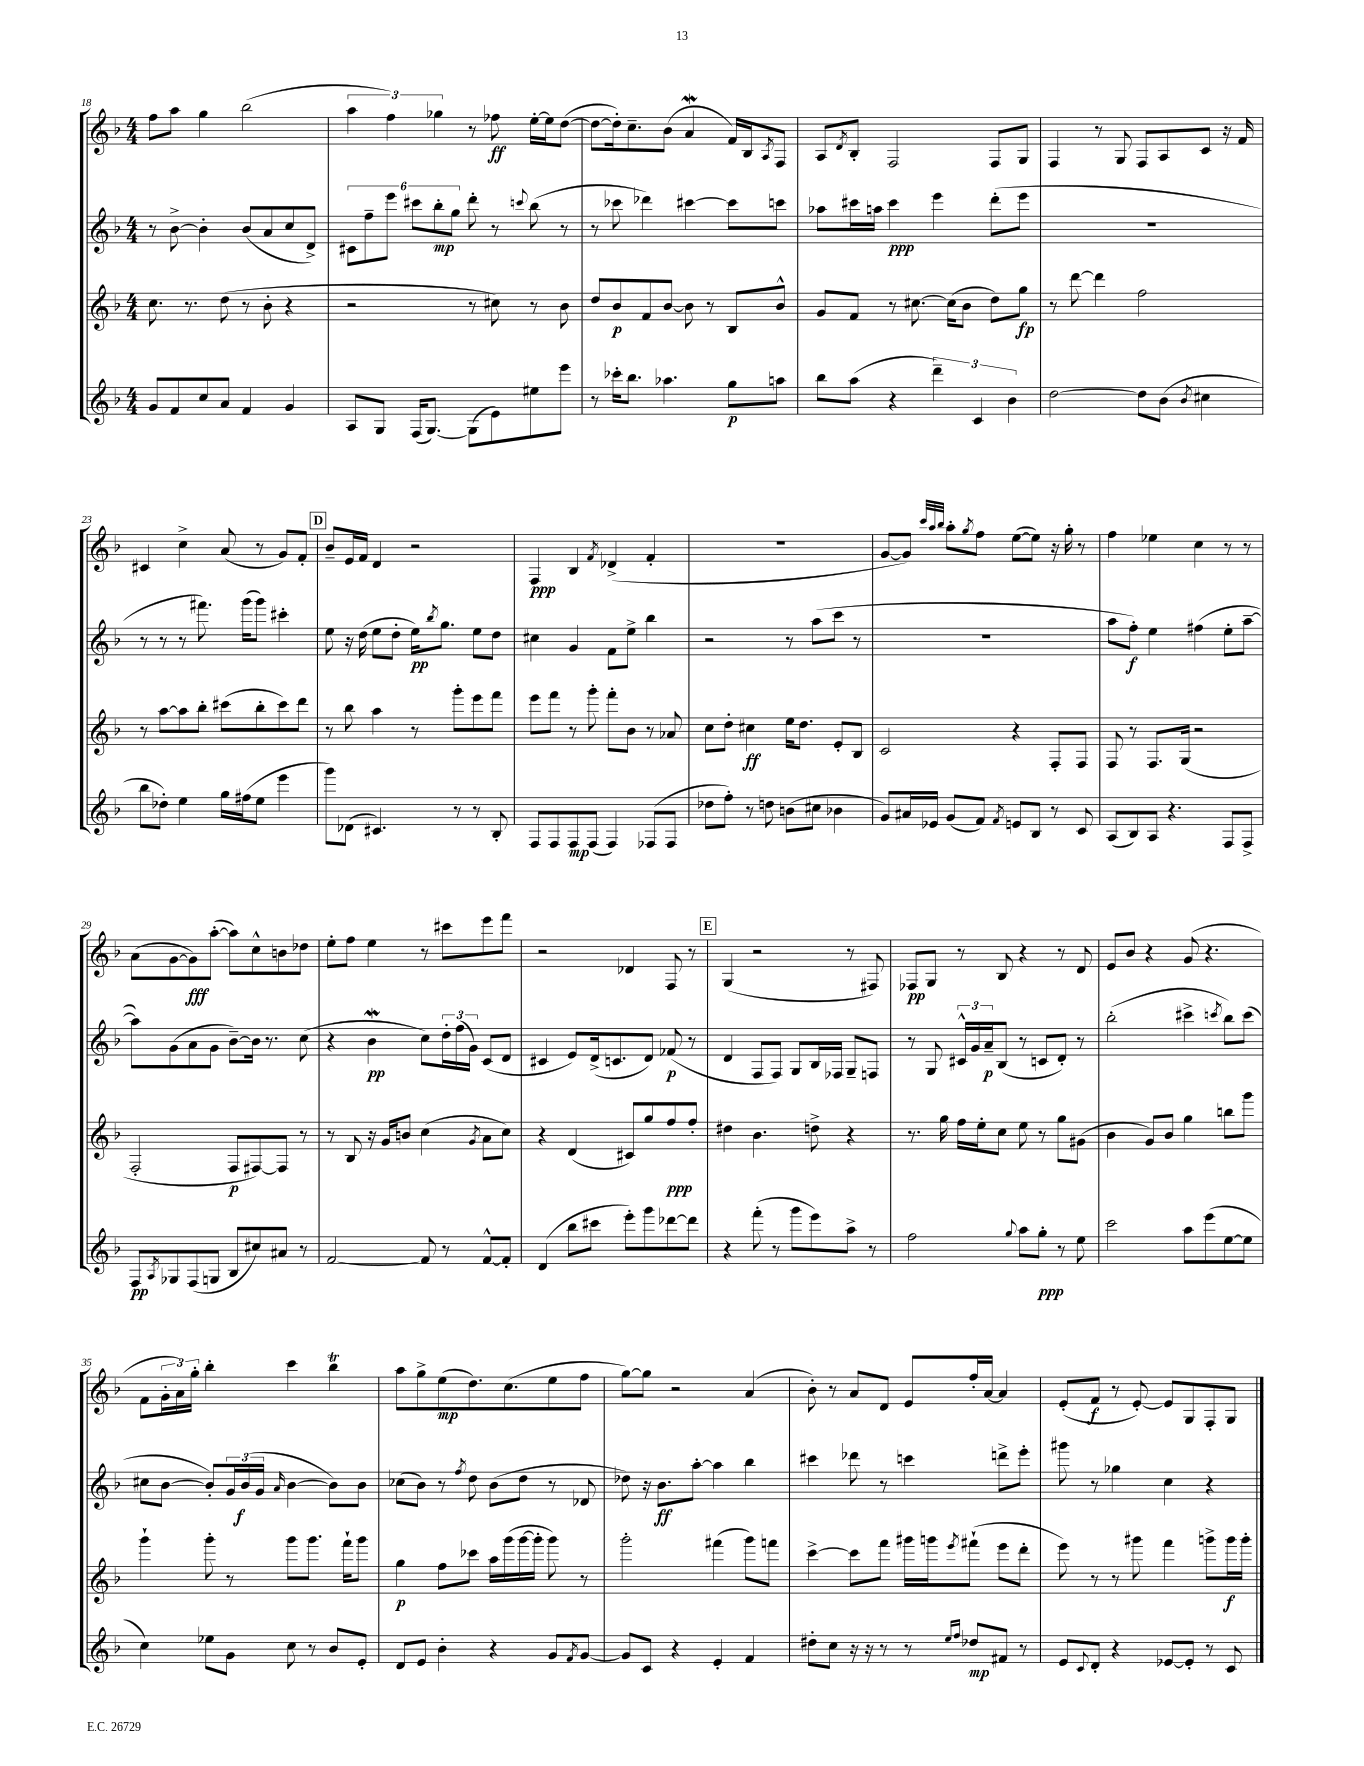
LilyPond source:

<<
\new StaffGroup <<
\new Staff = "s0" {
    \clef treble \key f \major \numericTimeSignature \time 4/4
    f''8 a''8 g''4 bes''2( |
    \tuplet 3/2 { a''4 f''4) ges''4 } r8 fes''8\ff e''16~-. e''16 d''8~( |
    d''8~ d''16-.) c''8.-- bes'8( a'4\mordent f'16) bes16 \acciaccatura { a8 } f8 |
    a8 \acciaccatura { d'8 } bes8-. f2 f8 g8 |
    f4 r8 g8 f8 a8 c'8 r16 f'16 |
    cis'4 c''4-> a'8( r8 g'8) f'8-. |
    \mark \markup { \box "D" } bes'8-- e'16 f'16 d'4 r2 |
    f4\ppp bes4 \acciaccatura { f'8 } des'4->( f'4-. |
    R1 |
    g'8~ g'8) \grace { c'''32 a''32 bes''32 } a''8-. \acciaccatura { g''8 } f''8 e''8~( e''8) r16 g''16-. r8 |
    f''4 ees''4 c''4 r8 r8 |
    a'8( g'8~ g'8\fff) a''8~-.( a''8) c''8-^ b'8 des''8 |
    e''8-. f''8 e''4 r8 cis'''8 e'''8 f'''8 |
    r2 des'4 f8 r8 |
    \mark \markup { \box "E" } g4( r2 r8 fis8) |
    fes8\pp g8 r8 bes8 r4 r8 d'8 |
    e'8 bes'8 r4 g'8( r4. |
    f'8 \tuplet 3/2 { g'16-. a'16) g''16-. } bes''4-. c'''4 bes''4\trill |
    a''8 g''8-> e''8\mp( d''8.) c''8.( e''8 f''8 |
    g''8~) g''8 r2 a'4( |
    bes'8-.) r8 a'8 d'8 e'8 f''16-. a'16~ a'4 |
    e'8-.( f'8\f r8 e'8~-.) e'8 g8 f8-. g8 \bar "|." |
}
\new Staff = "s1" {
    \clef treble \key f \major \numericTimeSignature \time 4/4
    r8 bes'8~-> bes'4-. bes'8( a'8 c''8 d'8->) |
    \tuplet 6/4 { cis'8 f''8-- e'''8 cis'''8 bes''8-.\mp g''8 } d'''8-. r8 \appoggiatura { c'''8 } bes''8( r8 |
    r8 ces'''8 des'''4) cis'''4~ cis'''8 c'''8 |
    aes''8 cis'''16 a''16 cis'''4\ppp e'''4 d'''8-.( e'''8 |
    R1 |
    r8 r8 r8 fis'''8.) g'''16( g'''8) cis'''4-. |
    \mark \markup { \box "D" } e''8 r16 d''16( e''8 d''8-. e''16\pp) \acciaccatura { bes''8 } g''8. e''8 d''8 |
    cis''4 g'4 f'8 e''8-> bes''4 |
    r2 r8 a''8( c'''8 r8 |
    R1 |
    a''8 f''8-.\f) e''4 fis''4( e''8-. a''8~-- |
    a''8) g'8( a'8 g'8 bes'8~--) bes'16 r8. c''8( |
    r4 bes'4\mordent\pp c''8) \tuplet 3/2 { d''16-. f''16( g'16) } c'8( d'8 |
    cis'4 e'8) d'16->( c'8. d'8) fes'8\p( r8 |
    \mark \markup { \box "E" } d'4 f8 f8) g8 bes16 fes16 g8-- f8 |
    r8 g8 \tuplet 3/2 { cis'16-^ g'16 a'16--\p } bes8( r8 c'8 d'8-.) r8 |
    bes''2-.( cis'''4-> \acciaccatura { c'''8 } bes''8) c'''8( |
    cis''8 bes'8~ bes'8-.) \tuplet 3/2 { g'16 bes'16\f( g'16 } \grace { a'16 } bes'4~ bes'8) bes'8 |
    ces''8( bes'8) r8 \acciaccatura { f''8 } d''8 bes'8( d''8 r8 des'8 |
    des''8) r16 bes'8.\ff a''8~-. a''4 bes''4 |
    cis'''4 des'''8 r8 c'''4 d'''8-> e'''8-. |
    gis'''8 r8 ges''4 c''4 r4 \bar "|." |
}
\new Staff = "s2" {
    \clef treble \key f \major \numericTimeSignature \time 4/4
    c''8. r8. d''8( r8 bes'8-. r4 |
    r2 r8 cis''8) r8 bes'8 |
    d''8 bes'8\p f'8 bes'8~ bes'8 r8 bes8 bes'8-^ |
    g'8 f'8 r8 cis''8.~ cis''16( bes'8 d''8) g''8\fp |
    r8 d'''8~ d'''4 f''2 |
    r8 a''8~ a''8 bes''8-. cis'''8( bes''8-. cis'''8) d'''8 |
    \mark \markup { \box "D" } r8 bes''8 a''4 r8 g'''8-. e'''8 f'''8 |
    e'''8 f'''8 r8 g'''8-. f'''8-. bes'8 r8 aes'8 |
    c''8 d''8-. cis''4\ff e''16 d''8. e'8-. bes8 |
    c'2 r4 f8-. f8 |
    f8 r8 f8. g16( r2 |
    f2-. f8\p fis8~) fis8 r8 |
    r8 bes8 r16 g'16 b'8 c''4( \acciaccatura { g'8 } a'8 c''8) |
    r4 d'4( cis'8) g''8 f''8\ppp f''8-. |
    \mark \markup { \box "E" } dis''4 bes'4. d''8-> r4 |
    r8. g''16 f''16 e''16-. c''8 e''8 r8 g''8 gis'8( |
    bes'4 g'8) bes'8 g''4 b''8 g'''8 |
    g'''4-! g'''8-. r8 g'''8 g'''8. f'''16-! g'''8 |
    g''4\p f''8 ces'''8 a''16 g'''16( g'''16~ g'''16-. g'''8) r8 |
    g'''2-. fis'''4( g'''8) f'''8 |
    c'''4~-> c'''8 f'''8 gis'''16 g'''16 \acciaccatura { e'''8 } fis'''8-!( e'''8 d'''8-. |
    e'''8) r8 r8 gis'''8 f'''4 g'''8-> g'''16\f g'''16-. \bar "|." |
}
\new Staff = "s3" {
    \clef treble \key f \major \numericTimeSignature \time 4/4
    g'8 f'8 c''8 a'8 f'4 g'4 |
    a8 g8 f16( g8.~) g8( e'8) eis''8 e'''8 |
    r8 ces'''16-. bes''8. aes''4. g''8\p a''8 |
    bes''8 a''8( r4 \tuplet 3/2 { d'''4--) c'4 bes'4 } |
    d''2~ d''8 bes'8( \acciaccatura { bes'8 } cis''4 |
    bes''8 des''8-.) e''4 g''16 fis''16( e''8 e'''4 |
    \mark \markup { \box "D" } g'''8) des'8( cis'4.) r8 r8 bes8-. |
    f8 f8 f8\mp f8( f4) fes8( fes8 |
    des''8 f''8-.) r8 d''8 b'8( cis''8 bes'4 |
    g'8) ais'16 ees'16 g'8( f'8) \acciaccatura { f'8 } e'8 bes8 r8 c'8 |
    a8( bes8) a8 r4. f8 f8-> |
    f8\pp \acciaccatura { a8 } ges8 f8( g8 bes8 cis''8) ais'8 r8 |
    f'2~ f'8 r8 f'8~-^ f'8-. |
    d'4( bes''8 cis'''8 e'''8-.) g'''8 des'''8~ des'''8 |
    \mark \markup { \box "E" } r4 f'''8-.( r8 g'''8 e'''8) a''8-> r8 |
    f''2 \appoggiatura { g''8 } a''8 g''8-.\ppp r8 e''8 |
    c'''2 a''8 e'''8( e''8~ e''8 |
    c''4) ees''8 g'8 c''8 r8 bes'8 e'8-. |
    d'8 e'8 bes'4-. r4 g'8 \acciaccatura { f'8 } g'8~ |
    g'8 c'8 r4 e'4-. f'4 |
    dis''8-. c''8 r16 r16 r8 r8 \grace { e''16 f''16 } des''8\mp fis'8 r8 |
    e'8 \appoggiatura { c'8 } d'8-. r4 ees'8~ ees'8-. r8 c'8 \bar "|." |
}
>>
>>
\layout { \context { \Score currentBarNumber = #18 } }
